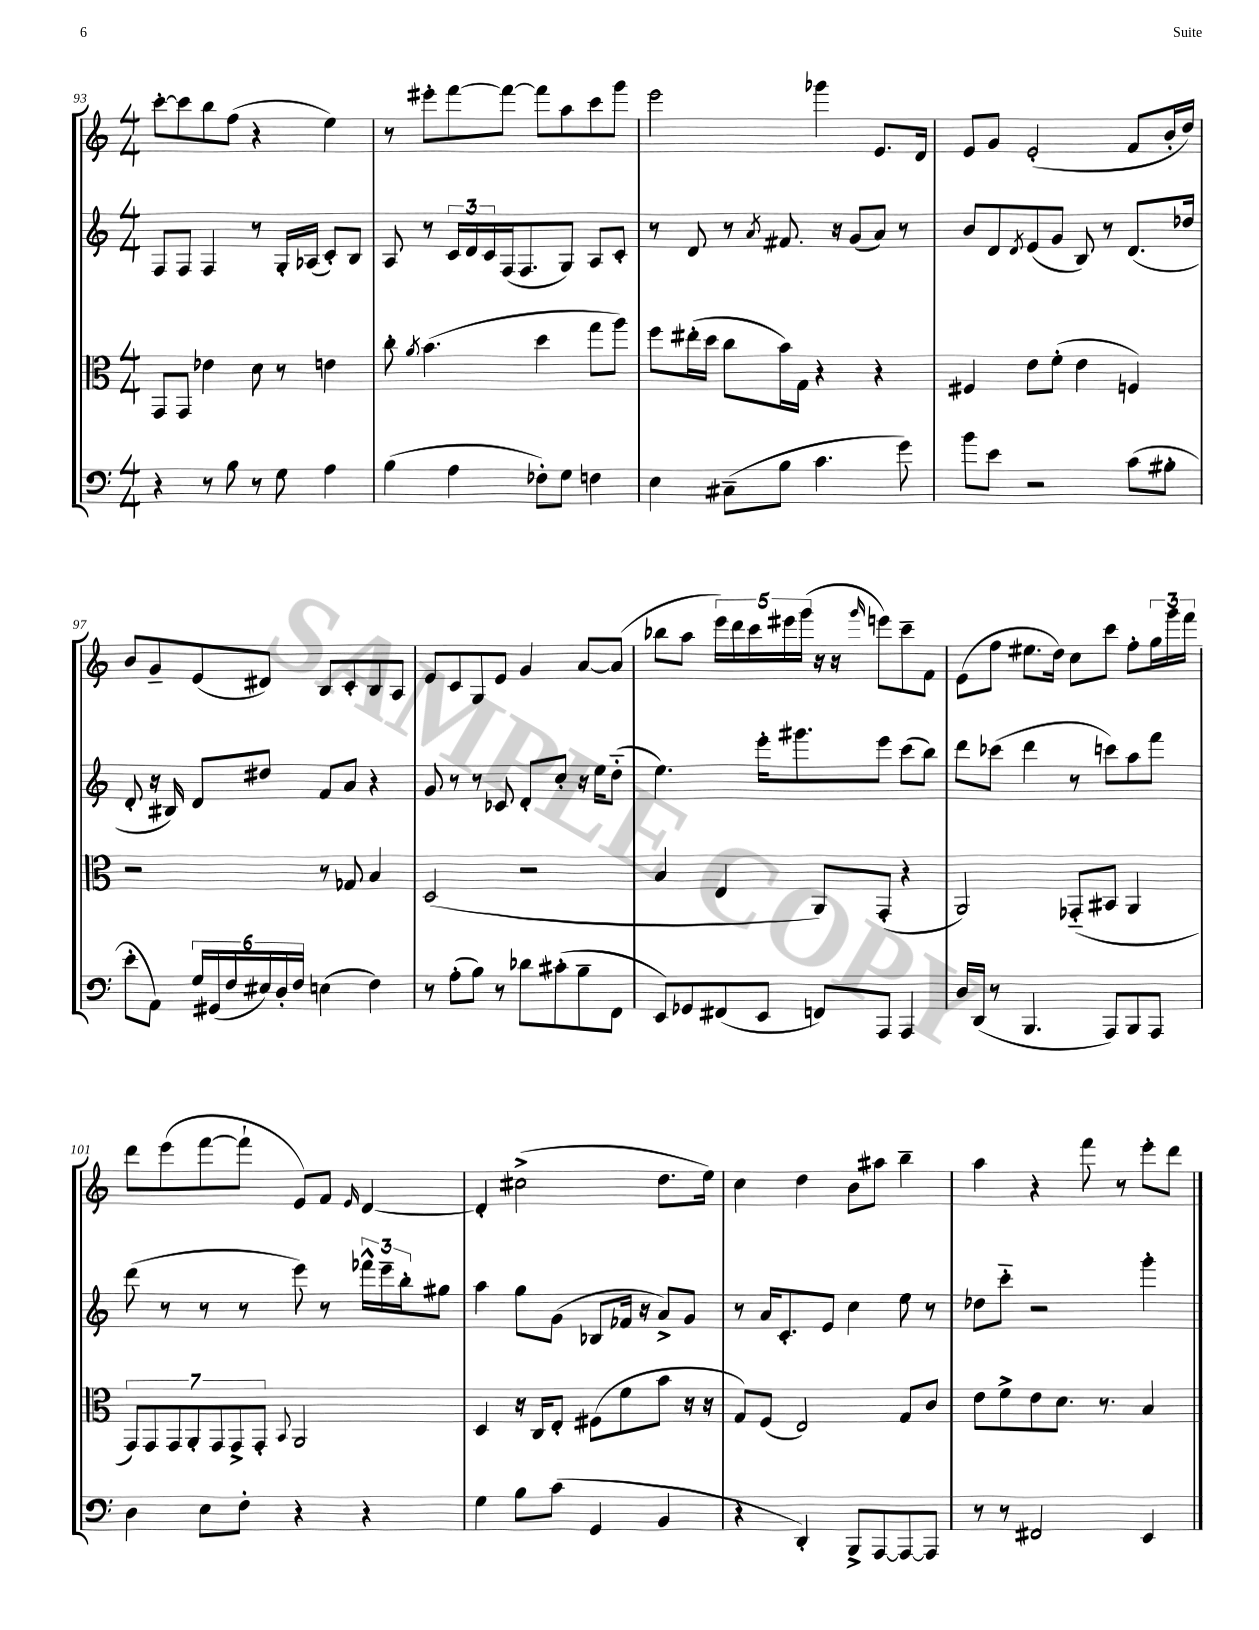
<<
\new StaffGroup <<
\new Staff = "s0" {
    \clef treble \key c \major \numericTimeSignature \time 4/4
    c'''8~-. c'''8 b''8 f''8( r4 e''4) |
    r8 eis'''8-. f'''8~ f'''8~ f'''8 a''8 c'''8 g'''8 |
    e'''2 ges'''4 e'8. d'16 |
    e'8 g'8 e'2-.( f'8 b'16-. d''16) |
    b'8 g'8-- e'8( dis'8) b8 c'8-. b8 a8 |
    e'8 c'8 g8 e'8 g'4 a'8~ a'8( |
    bes''8 a''8 \tuplet 5/4 { e'''16) d'''16 c'''16 eis'''16 g'''16( } r16 r16 \grace { g'''16 } e'''8) c'''8-- f'8 |
    e'8( f''8 eis''8. d''16) c''8 c'''8 f''8-. \tuplet 3/2 { g''16 g'''16 f'''16 } |
    d'''8 e'''8( f'''8~ f'''8-! e'8) f'8 \grace { e'16 } d'4~ |
    d'4-. cis''2->( d''8. e''16) |
    c''4 d''4 b'8 ais''8 b''4-- |
    a''4 r4 f'''8 r8 e'''8-. d'''8 \bar "|." |
}
\new Staff = "s1" {
    \clef treble \key c \major \numericTimeSignature \time 4/4
    f8 f8 f4 r8 g16-. aes16( c'8-.) b8 |
    a8 r8 \tuplet 3/2 { c'16 d'16 c'16 } f16( f8. g8) a8 c'8-. |
    r8 d'8 r8 \acciaccatura { a'8 } fis'8. r16 g'8( a'8) r8 |
    b'8 d'8 \acciaccatura { d'8 } e'8( g'8 b8) r8 d'8.( des''16 |
    d'8-. r16 bis16) d'8 dis''8 f'8 a'8 r4 |
    g'8 r8 r8 ces'8 d'8-. c''8-. r16 e''16 d''8-_( |
    e''4.) e'''16-. gis'''8. e'''8 c'''8( b''8) |
    d'''8 ces'''8( d'''4 r8 c'''8) a''8 f'''8 |
    d'''8( r8 r8 r8 e'''8) r8 \tuplet 3/2 { fes'''16-^ e'''16-- b''16-. } gis''8 |
    a''4 g''8 g'8( bes8 fes'16 r16 a'8->) g'8 |
    r8 a'16 c'8.-. e'8 c''4 e''8 r8 |
    des''8 c'''8-_ r2 g'''4-. \bar "|." |
}
\new Staff = "s2" {
    \clef alto \key c \major \numericTimeSignature \time 4/4
    g,8 g,8 ees'4 d'8 r8 e'4 |
    c''8-. \acciaccatura { a'8 } b'4.( d''4 g''8 a''8) |
    f''8 eis''16-.( d''16 c''8 b'16) g16 r4 r4 |
    fis4 e'8 f'8-.( e'4 f4) |
    r2 r8 ges8 b4 |
    d2( r2 |
    b4 e4 a,8) g,8-.( r4 |
    a,2) ges,8-_( bis,8 a,4 |
    \tuplet 7/4 { g,8) g,8 g,8 a,8-. g,8 g,8-> g,8-. } \appoggiatura { b,8 } a,2 |
    d4 r16 c16 e8-. fis8( f'8 b'8 r16 r16 |
    g8) f8( e2) g8 c'8 |
    e'8 f'8-> e'8 d'8. r8. b4 \bar "|." |
}
\new Staff = "s3" {
    \clef bass \key c \major \numericTimeSignature \time 4/4
    r4 r8 b8 r8 g8 a4 |
    b4( a4 fes8-.) g8 f4 |
    e4 cis8--( b8 c'4. g'8) |
    b'8 e'8 r2 c'8( bis8-. |
    e'8-. a,8) \tuplet 6/4 { g16 gis,16( f16 eis16) d16-. f16 } e4( f4) |
    r8 a8-.( b8) r8 des'8 cis'8-.( b8-- f,8 |
    e,8) ges,8 fis,8( e,8 f,8) a,,8 a,,4 |
    d16 d,16( r8 b,,4. a,,8) b,,8 a,,8 |
    d4 e8 f8-. r4 r4 |
    g4 b8 c'8( g,4 b,4 |
    r4 d,4-.) b,,8-> a,,8~ a,,8~ a,,8 |
    r8 r8 fis,2 e,4 \bar "|." |
}
>>
>>
\layout { \context { \Score currentBarNumber = #93 } }
